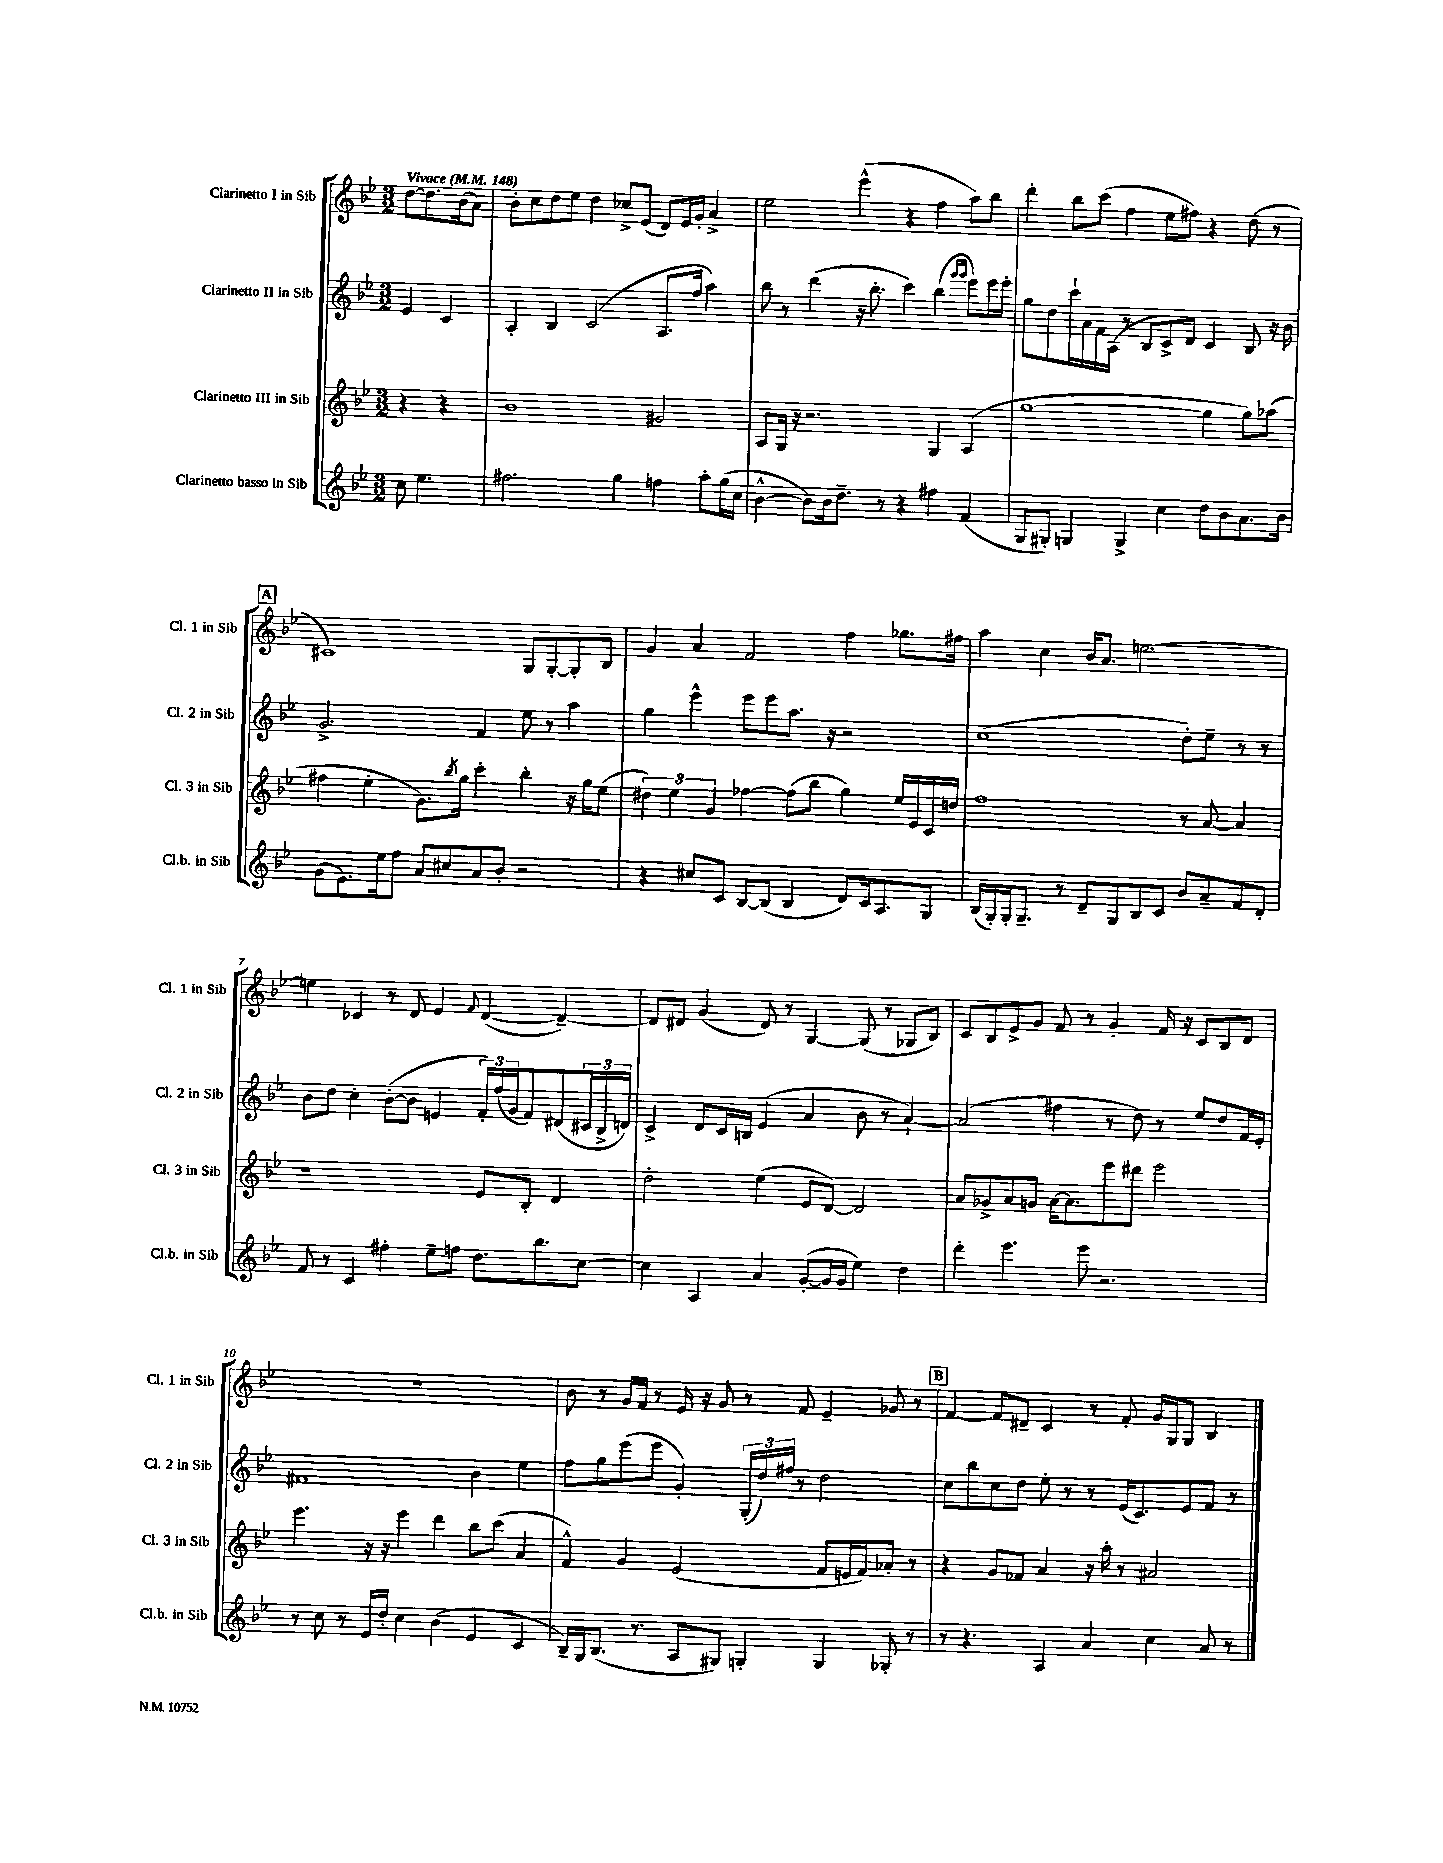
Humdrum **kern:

**kern	**kern	**kern	**kern
*staff4	*staff3	*staff2	*staff1
*clefG2	*clefG2	*clefG2	*clefG2
*k[b-e-]	*k[b-e-]	*k[b-e-]	*k[b-e-]
*M3/2	*M3/2	*M3/2	*M3/2
*MM148	*MM148	*MM148	*MM148
8cc	4r	4e-	[8dd
4.ee-	.	.	8.dd]
.	4r	4c	.
.	.	.	(16b-
.	.	.	8a)
=	=	=	=
2.ff#	1b-	4A'	8b-'
.	.	.	8cc
.	.	4B-	8dd
.	.	.	8ee-
.	.	(2c	4dd
4gg	.	.	8cc-^
.	.	.	(8e-
4ff	2g#	8.A	8d)
.	.	.	16e-
.	.	16ff	16g'
8aa'	.	4aa)	4a^
(16gg	.	.	.
16cc	.	.	.
=	=	=	=
[4b-^^	8A	8bb-	2ee-
.	16G	8r	.
.	16r	.	.
8b-])	2.r	(4ddd	.
16b-	.	.	.
8.dd~	.	.	.
.	.	16r	(4eee-^^
.	.	8.bb-'	.
8r	.	.	.
4r	.	4ccc)	4r
4ff#	4G	(4bb-	4ff
.	.	16qqggg	.
.	.	16qqggg	.
(4f	(4A	8eee-)	8aa)
.	.	16eee-	8bb-
.	.	16eee-'	.
=	=	=	=
8G	[1gg	8gg	4ddd'
8G#')	.	8dd	.
4G	.	16ccc`	8bb-
.	.	16a	.
.	.	16f	(8ccc
.	.	(16A	.
4G^	.	8r	4ff
.	.	8B-	.
4cc	.	8c^)	8ee-
.	.	8d	8ff#)
8dd	4gg]	4c	4r
8b-	.	.	.
8.a	8gg)	8B-	(8dd
.	(8aa-	16r	8r
16b-	.	16b-	.
=	=	=	=
(8g	4ff#	2.g^	1c#)
8.e-)	.	.	.
.	4ee-'	.	.
16ee-	.	.	.
8ff	.	.	.
8a	8.g)	.	.
8cc#	.	.	.
.	8qbb-	.	.
.	16gg	.	.
8a	4ccc'	4f	.
8b-'	.	.	.
2r	4bb-'	8ee-	8G
.	.	8r	[8G'
.	16r	4aa	8G']
.	16gg	.	.
.	(8ee-	.	8B-
=	=	=	=
4r	6dd#)	4gg	4g
.	6ee-	.	.
8cc#	.	4eee-^^	4a
.	6g	.	.
8c	.	.	.
[8B-	[4ff-	8eee-	2f
(8B-]	.	8eee-	.
4B-	(8ff-]	8.aa	.
.	8bb-	.	.
.	.	16r	.
8d)	4gg)	2r	4ff
16c	.	.	.
8.A	.	.	.
.	16ee-	.	8.gg-
.	16e-	.	.
8G	16c	.	.
.	16dd	.	16ff#
=	=	=	=
(16B-	1ff	(1cc	4aa
16G')	.	.	.
16G'	.	.	.
8.G~	.	.	.
.	.	.	4cc
8r	.	.	.
8d~	.	.	16b-
.	.	.	8.a
8G	.	.	.
8B-	.	.	[2.ee
8c	.	.	.
8b-	8r	8dd')	.
8a~	[8a	8ee-~	.
8f	4a]	8r	.
8d'	.	8r	.
=	=	=	=
8f	1r	8b-	4ee]
8r	.	8dd	.
4c	.	4cc'	4c-
4ff#'	.	([8b-'	8r
.	.	8b-]	8d
8ee-~	.	4e	4e-
8ff	.	.	.
.	.	.	8qqf
8.dd	8e-	24f')	([4d
.	.	(24ff	.
.	.	24g	.
.	8B-'	8f)	.
8.bb-	.	.	.
.	4d	(8d#	4d~_)
[8cc	.	24c#	.
.	.	24B-^	.
.	.	24d)	.
=	=	=	=
4cc]	2dd'	4c^	8d]
.	.	.	8d#
4A	.	8d	(4g
.	.	16c	.
.	.	16B	.
4a	(4ee-	(4e-	8d#)
.	.	.	8r
([8g'	8e-	4a	[4G
16g]	[8d)	.	.
16g	.	.	.
4ee-)	2d]	8b-	(8G]
.	.	8r	8r
4dd	.	[4a`)	8G-
.	.	.	8B-)
=	=	=	=
4ddd'	8a	(2a]	8c
.	8g-^	.	8B-
4.eee-	8a	.	8e-^
.	8g	.	8g
.	[16a	4ff#	8f
.	8.a]	.	.
8eee-	.	.	8r
2.r	8eee-	8r	4g'
.	8ddd#	8dd)	.
.	2eee-	8r	16f
.	.	.	16r
.	.	8ee-	8c
.	.	8dd	8B-
.	.	16f	8d
.	.	16e-'	.
=	=	=	=
8r	4.eee-	1f#	1.r
8cc	.	.	.
8r	.	.	.
16e-	16r	.	.
16dd'	16r	.	.
4cc	4eee-	.	.
(4b-	4ddd	.	.
4e-	8bb-	4b-	.
.	(8ccc	.	.
4c	4a	4ee-	.
=	=	=	=
16B-~)	4f^^)	8ff	8b-
16G	.	.	.
(8.B-	.	8gg	8r
.	4g	(8eee-	16g
8.r	.	.	16f
.	.	8eee-	8r
8A	(2e-	4g')	16e-
.	.	.	16r
8G#)	.	.	8g
4G'	.	(24G'	8r
.	.	24dd)	.
.	.	24ff#	.
.	.	8r	8f
4G	8f	2dd	4e-~
.	16e	.	.
.	16f)	.	.
8G-'	8a-'	.	8g-
8r	8r	.	8r
=	=	=	=
8r	4r	8cc	[4f
4.r	.	8bb-	.
.	8g	8cc	8f]
.	8f-	8dd	8d#~
4A	4a	8ee-'	4c
.	.	8r	.
4a	16r	8r	8r
.	16aa'	.	.
.	8r	(16e-	8f'
.	.	8.c)	.
4cc	2a#	.	16g
.	.	.	16G
.	.	8e-	8G
8a	.	8f	4B-
8r	.	8r	.
==	==	==	==
*-	*-	*-	*-
